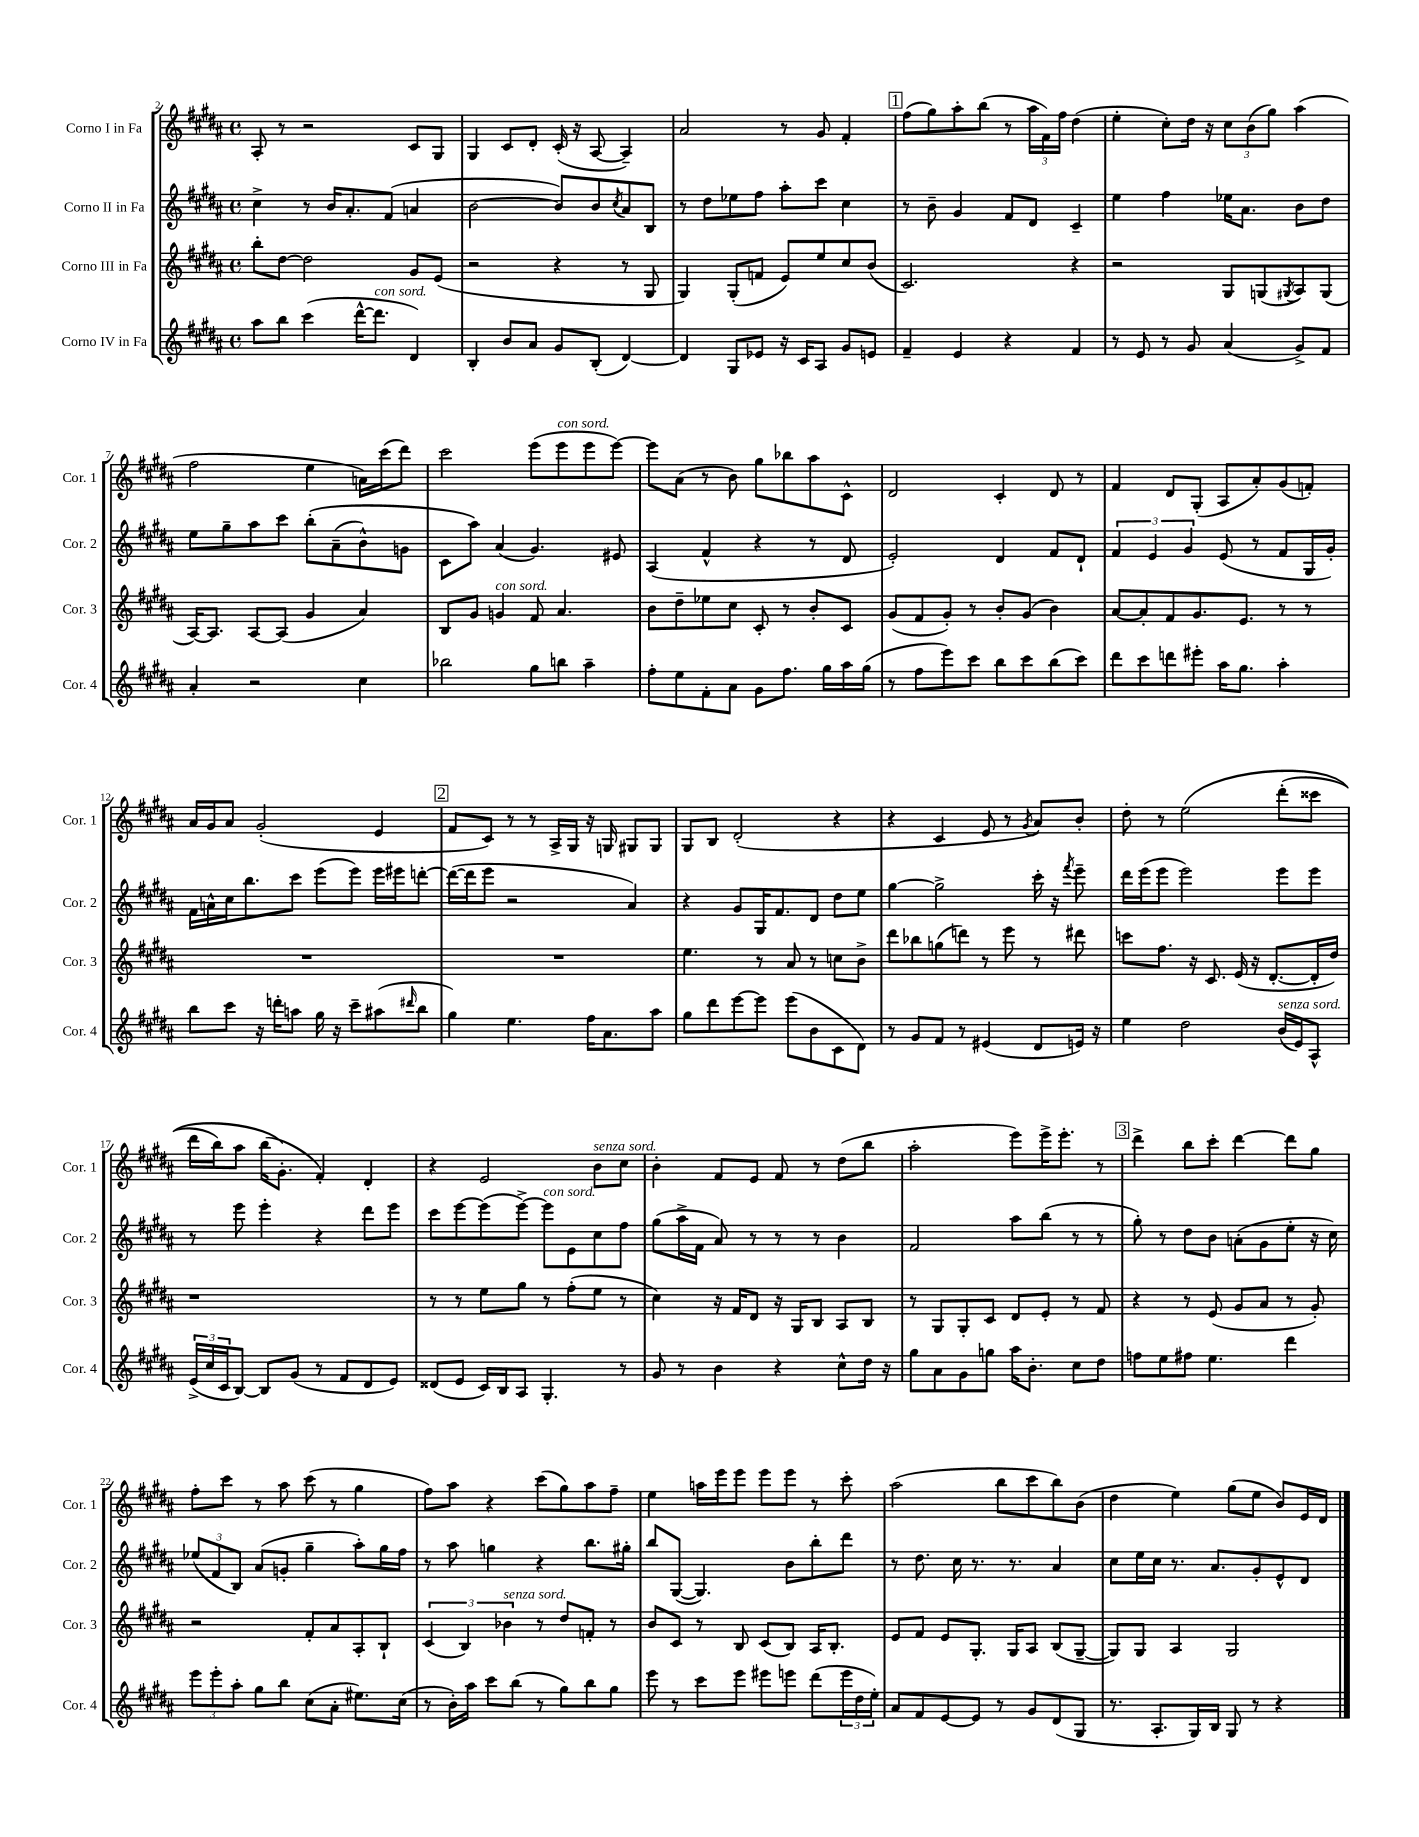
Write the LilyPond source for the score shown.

<<
\new StaffGroup <<
\new Staff = "s0" \with { instrumentName = "Corno I in Fa" shortInstrumentName = "Cor. 1" } {
    \clef treble \key b \major \defaultTimeSignature \time 4/4
    ais8-. r8 r2 cis'8 gis8 |
    gis4 cis'8 dis'8-. cis'16-.( r16 ais8~ ais4--) |
    ais'2 r8 gis'8 fis'4-. |
    \mark \markup { \box "1" } fis''8( gis''8) ais''8-. b''8( r8 \tuplet 3/2 { ais''16 fis'16) fis''16 } dis''4( |
    e''4-. cis''8-.) dis''16 r16 \tuplet 3/2 { cis''8 b'8( gis''8) } ais''4( |
    fis''2 e''4 a'16) cis'''16( dis'''8) |
    cis'''2 e'''8( e'''8^\markup { \italic "con sord." } e'''8 e'''8~) |
    e'''8 ais'8( r8 b'8) gis''8 bes''8 ais''8 cis'8-^ |
    dis'2 cis'4-. dis'8 r8 |
    fis'4 dis'8 gis8-.( ais8 ais'8-.) gis'8( f'8-.) |
    ais'16 gis'16 ais'8 gis'2-.( e'4 |
    \mark \markup { \box "2" } fis'8 cis'8) r8 r8 ais16-> gis16 r16 g16 gis8 gis8 |
    gis8 b8 dis'2-.( r4 |
    r4 cis'4 e'8 r8 \acciaccatura { gis'8 } ais'8) b'8-. |
    dis''8-. r8 e''2\( dis'''8-.( cisis'''8 |
    dis'''16 b''16) ais''8 b''16( gis'8.-.\) fis'4-.) dis'4-. |
    r4 e'2 b'8^\markup { \italic "senza sord." } cis''8 |
    b'4-. fis'8 e'8 fis'8 r8 dis''8( b''8 |
    ais''2-. e'''8) e'''16-> e'''8.-. r8 |
    \mark \markup { \box "3" } dis'''4-> b''8 cis'''8-. dis'''4~ dis'''8 gis''8 |
    fis''8-. cis'''8 r8 ais''8 cis'''8( r8 gis''4 |
    fis''8) ais''8 r4 cis'''8( gis''8) ais''8 fis''8-- |
    e''4 a''16 e'''16 e'''8 e'''8 e'''8 r8 cis'''8-. |
    ais''2( b''8 cis'''8 b''8) b'8( |
    dis''4 e''4) gis''8( e''8 b'8) e'16 dis'16 \bar "|." |
}
\new Staff = "s1" \with { instrumentName = "Corno II in Fa" shortInstrumentName = "Cor. 2" } {
    \clef treble \key b \major \defaultTimeSignature \time 4/4
    cis''4-> r8 b'16 ais'8.-. fis'8( a'4 |
    b'2~ b'8) b'8 \acciaccatura { cis''8 } ais'8 b8 |
    r8 dis''8 ees''8 fis''8 ais''8-. cis'''8 cis''4 |
    \mark \markup { \box "1" } r8 b'8-- gis'4 fis'8 dis'8 cis'4-- |
    e''4 fis''4 ees''16 ais'8. b'8 dis''8 |
    e''8 gis''8-- ais''8 cis'''8 b''8-.\( ais'8--( b'8-^) g'8 |
    cis'8 ais''8\) ais'4( gis'4.) eis'8 |
    ais4( fis'4-^ r4 r8 dis'8 |
    e'2-.) dis'4 fis'8 dis'8-! |
    \tuplet 3/2 { fis'4 e'4 gis'4 } e'8( r8 fis'8 gis16 gis'16-.) |
    fis'16 a'16-^ cis''16 b''8. cis'''8 e'''8( e'''8) e'''16 eis'''16 d'''8~-. |
    \mark \markup { \box "2" } d'''16~( d'''16 e'''8 r2 ais'4) |
    r4 gis'8 gis16 fis'8. dis'8 dis''8 e''8 |
    gis''4~ gis''2-> cis'''16-. r16 \acciaccatura { fis'''8 } e'''8-- |
    dis'''16 e'''16( e'''8 e'''2) e'''8 e'''8 |
    r8 e'''8 e'''4-. r4 dis'''8 e'''8 |
    cis'''8 e'''8~ e'''8( e'''8~->) e'''8^\markup { \italic "con sord." } e'8 cis''8 fis''8 |
    gis''8( ais''16-> fis'16 ais'8) r8 r8 r8 b'4 |
    fis'2 ais''8 b''8( r8 r8 |
    \mark \markup { \box "3" } gis''8-.) r8 dis''8 b'8 a'8-.( gis'8 e''8-. r16 cis''16) |
    \tuplet 3/2 { ees''8( fis'8 b8) } ais'8( g'8-. gis''4-- ais''8-.) gis''16 fis''16 |
    r8 ais''8 g''4 r4 b''8. gis''16-. |
    b''8 gis8~( gis4.) b'8 b''8-. dis'''8 |
    r8 dis''8. cis''16 r8. r8. ais'4 |
    cis''8 e''16 cis''16 r8. ais'8. gis'8-. e'8-^ dis'8 \bar "|." |
}
\new Staff = "s2" \with { instrumentName = "Corno III in Fa" shortInstrumentName = "Cor. 3" } {
    \clef treble \key b \major \defaultTimeSignature \time 4/4
    b''8-. dis''8~ dis''2 gis'8 e'8( |
    r2 r4 r8 gis8 |
    gis4) gis8-.( f'8 e'8) e''8 cis''8 b'8( |
    \mark \markup { \box "1" } cis'2.) r4 |
    r2 gis8 g8( \acciaccatura { gis8 } ais8) gis8( |
    ais16~) ais8. ais8~ ais8( gis'4 ais'4) |
    b8 gis'8 g'4^\markup { \italic "con sord." } fis'8 ais'4. |
    b'8 dis''8-- ees''8 cis''8 cis'8-. r8 b'8-. cis'8 |
    gis'8( fis'8 gis'8-.) r8 b'8-. gis'8( b'4) |
    ais'8~ ais'8-. fis'8 gis'8. e'8. r8 r8 |
    R1 |
    \mark \markup { \box "2" } R1 |
    e''4. r8 ais'8 r8 c''8 b'8-> |
    dis'''8 bes''8 g''8( d'''8) r8 e'''8 r8 dis'''8 |
    c'''8 fis''8. r16 cis'8. e'16( r16 dis'8.~-. dis'16-. dis''16) |
    r1 |
    r8 r8 e''8 gis''8 r8 fis''8-.( e''8 r8 |
    cis''4) r16 fis'16 dis'8 r16 gis16 b8 ais8 b8 |
    r8 gis8 gis8-. cis'8 dis'8 e'8-. r8 fis'8 |
    \mark \markup { \box "3" } r4 r8 e'8( gis'8 ais'8 r8 gis'8-.) |
    r2 fis'8-. ais'8 ais8-. b8-! |
    \tuplet 3/2 { cis'4( b4) bes'4^\markup { \italic "senza sord." } } r8 dis''8 f'8-. r8 |
    b'8 cis'8 r8 b8 cis'8( b8) ais16 b8.-. |
    e'8 fis'8 e'8 gis8.-. gis16 ais8 b8( gis8~-- |
    gis8) gis8 ais4 gis2 \bar "|." |
}
\new Staff = "s3" \with { instrumentName = "Corno IV in Fa" shortInstrumentName = "Cor. 4" } {
    \clef treble \key b \major \defaultTimeSignature \time 4/4
    ais''8 b''8 cis'''4( dis'''16~-^ dis'''8.^\markup { \italic "con sord." } dis'4) |
    b4-. b'8 ais'8 gis'8 b8-.( dis'4~) |
    dis'4 gis8 ees'8 r16 cis'16 ais8 gis'8 e'8 |
    \mark \markup { \box "1" } fis'4-- e'4 r4 fis'4 |
    r8 e'8 r8 gis'8 ais'4( gis'8->) fis'8 |
    ais'4-. r2 cis''4 |
    bes''2 gis''8 b''8 ais''4-- |
    fis''8-. e''8 fis'8-. ais'8 gis'8 fis''8. gis''16 ais''16 gis''16( |
    r8 fis''8 e'''8) cis'''8 b''8 cis'''8 b''8( cis'''8) |
    dis'''8 cis'''8 d'''8 eis'''8-. ais''16 gis''8. ais''4-. |
    b''8 cis'''8 r16 d'''16-. a''8 gis''16 r16 cis'''8-- ais''8( \grace { dis'''16 } b''8 |
    \mark \markup { \box "2" } gis''4) e''4. fis''16 ais'8. ais''8 |
    gis''8 dis'''8 e'''8~ e'''8 e'''8( b'8 cis'8 dis'8) |
    r8 gis'8 fis'8 r8 eis'4( dis'8 e'16) r16 |
    e''4 dis''2 b'16^\markup { \italic "senza sord." }( e'16) ais8-^ |
    \tuplet 3/2 { e'16->( cis''16 cis'16 } b8~) b8 gis'8( r8 fis'8 dis'8 e'8) |
    disis'8( e'8 cis'16) b16 ais8 gis4.-. r8 |
    gis'8 r8 b'4 r4 cis''8-^ dis''16 r16 |
    gis''8 ais'8 gis'8 g''8 ais''16 b'8.-. cis''8 dis''8 |
    \mark \markup { \box "3" } f''8 e''8 fis''8 e''4. dis'''4 |
    \tuplet 3/2 { e'''8 e'''8-. ais''8-. } gis''8 b''8 cis''8( ais'8-. eis''8.) cis''16( |
    r8 b'16-.) ais''16 cis'''8 b''8( r8 gis''8) b''8 gis''8 |
    e'''8 r8 cis'''8 e'''8 eis'''8 e'''8 dis'''8( \tuplet 3/2 { e'''16 dis''16 e''16-.) } |
    ais'8 fis'8 e'8~ e'8 r8 gis'8 dis'8( gis8 |
    r8. ais8.-. gis16) b16 gis8 r8 r4 \bar "|." |
}
>>
>>
\layout { \context { \Score currentBarNumber = #2 } }
